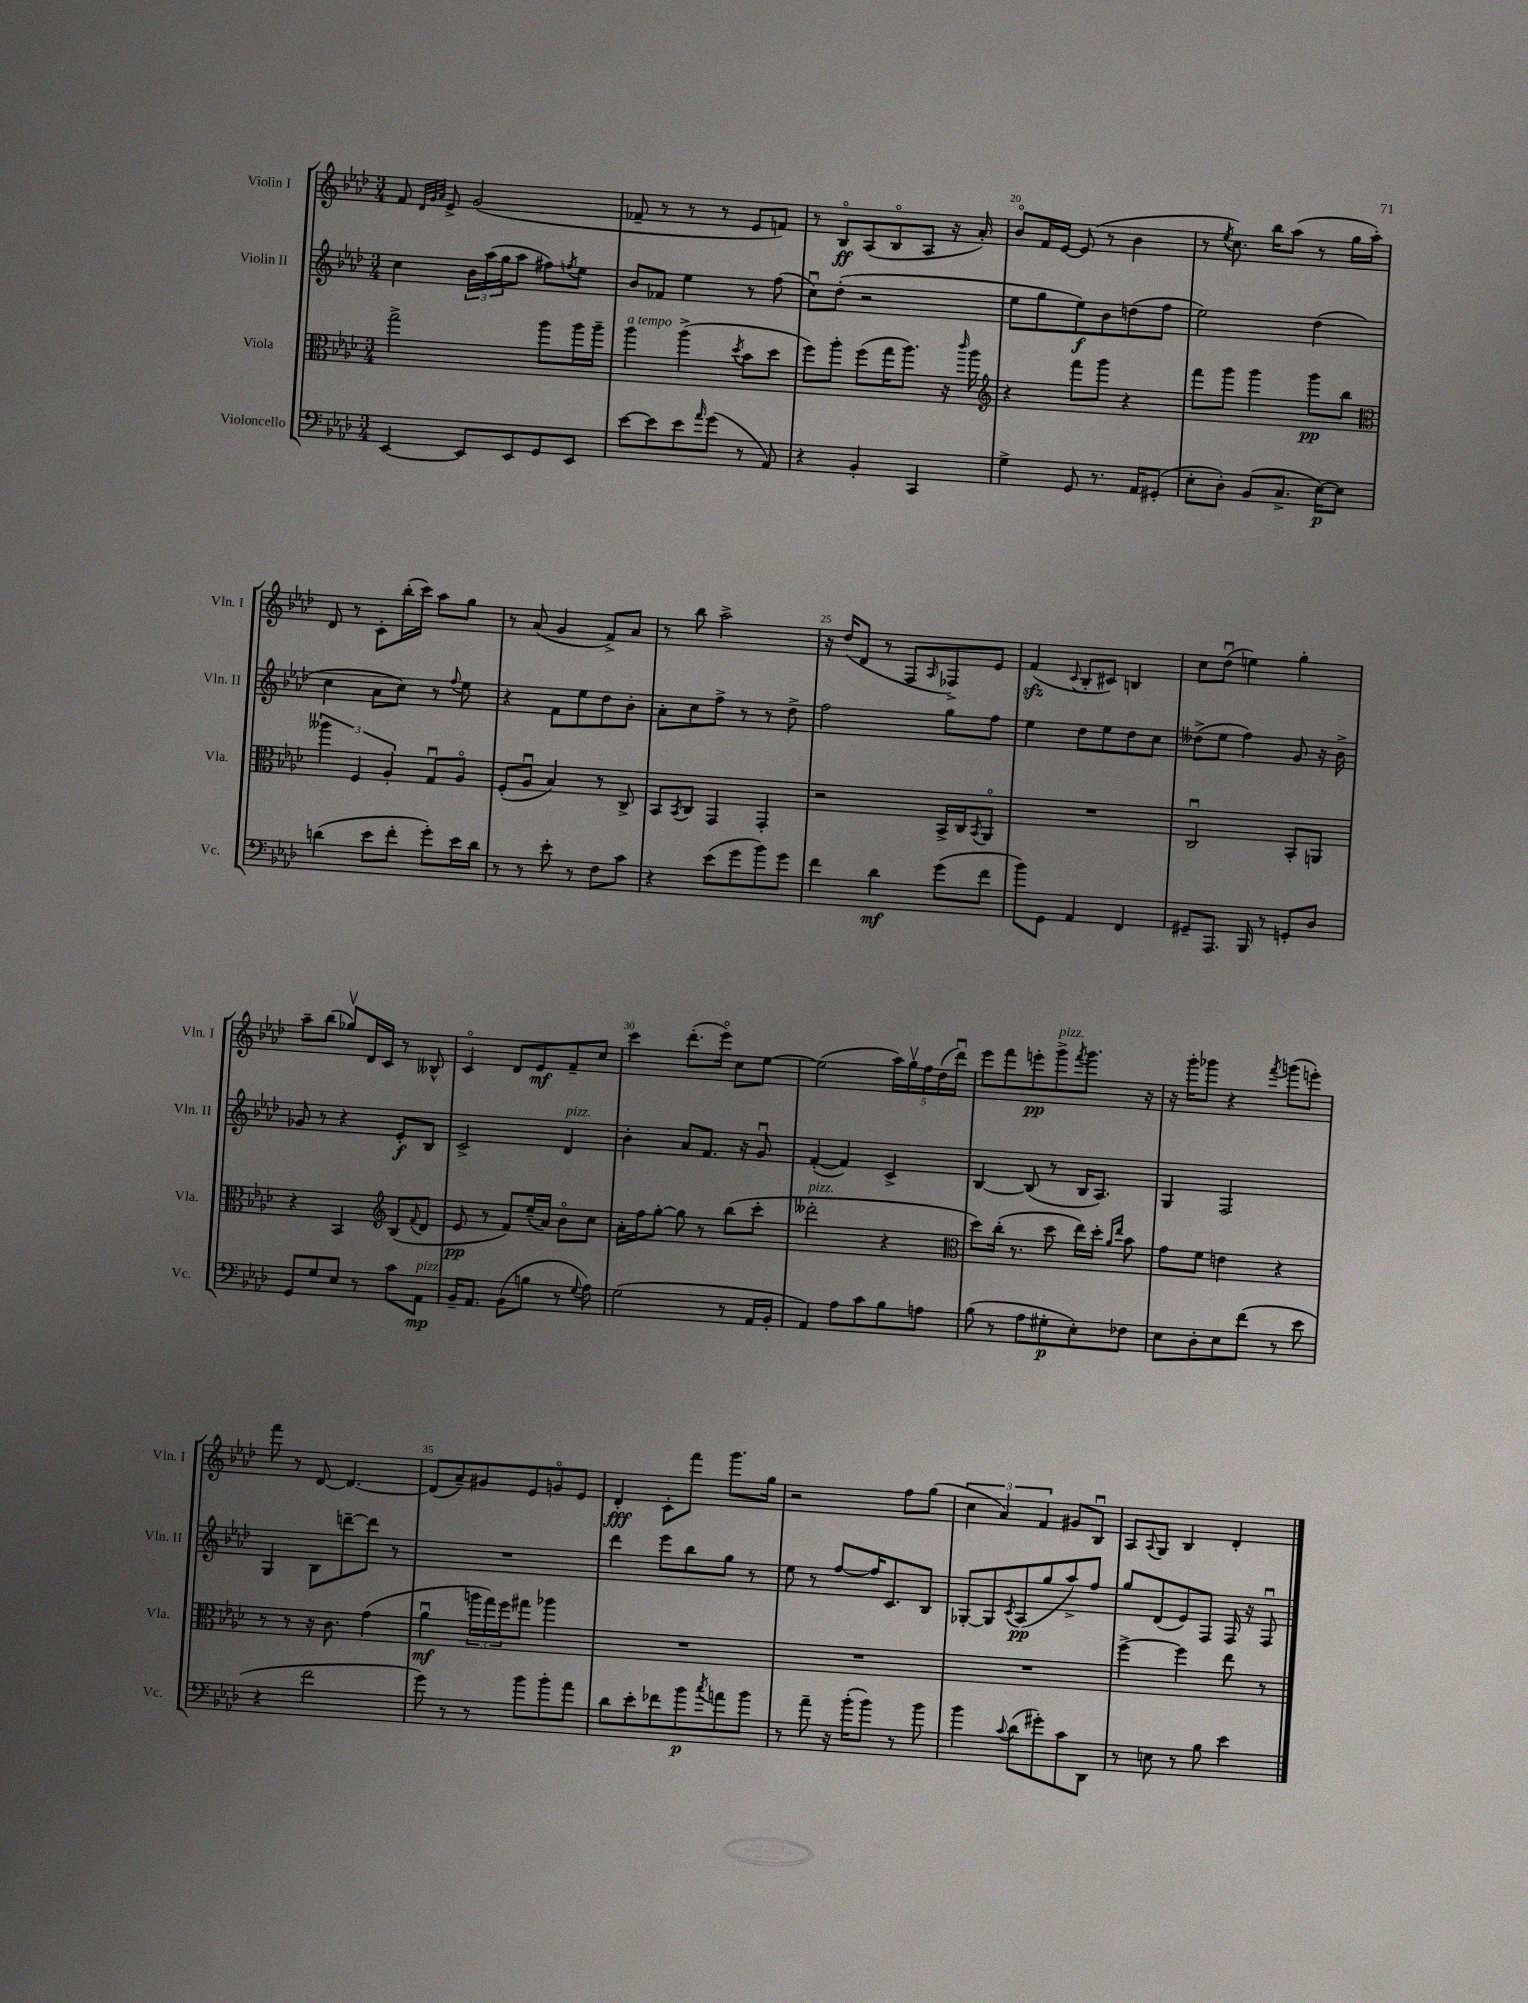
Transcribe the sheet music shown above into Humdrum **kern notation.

**kern	**dynam	**kern	**dynam	**kern	**dynam	**kern	**dynam
*part4	*part4	*part3	*part3	*part2	*part2	*part1	*part1
*staff4	*staff4	*staff3	*staff3	*staff2	*staff2	*staff1	*staff1
*I"Violoncello	*	*I"Viola	*	*I"Violin II	*	*I"Violin I	*
*I'Vc.	*	*I'Vla.	*	*I'Vln. II	*	*I'Vln. I	*
*clefF4	*	*clefC3	*	*clefG2	*	*clefG2	*
*k[b-e-a-d-]	*	*k[b-e-a-d-]	*	*k[b-e-a-d-]	*	*k[b-e-a-d-]	*
*M3/4	*	*M3/4	*	*M3/4	*	*M3/4	*
=17	=17	=17	=17	=17	=17	=17	=17
[4EE-/	.	2gg^\	.	4cc\	.	8f/	.
.	.	.	.	.	.	32qqd-/LLL	.
.	.	.	.	.	.	32qqg/	.
.	.	.	.	.	.	32qqa-/JJJ	.
.	.	.	.	.	.	8e-^/	.
8EE-/L]	.	.	.	24b-\LL	.	(2g/	.
.	.	.	.	(24aa-\	.	.	.
.	.	.	.	24gg\J	.	.	.
8EE-/	.	.	.	8aa-\J	.	.	.
8GG/	.	8aa-\L	.	8ff#X\L)	.	.	.
.	.	.	.	8qffn/	.	.	.
8EE-/J	.	16aa-\L	.	8ee-\J	.	.	.
.	.	16aa-~\JJ	.	.	.	.	.
=18	=18	=18	=18	=18	=18	=18	=18
!	!	!LO:TX:a:i:t=a tempo	!	!	!	!	!
[8e-\L	.	4aa-\	.	8b-/L	.	8f-X~/	.
8e-\]	.	.	.	8f-X/J	.	8r	.
8e-\	.	(4aa-^\	.	4ee-\	.	8r	.
16qqa-/	.	.	.	.	.	.	.
(8g\J	.	.	.	.	.	8r	.
.	.	8qdd-/	.	.	.	.	.
8r	.	8b-\L	.	8r	.	8e-/L	.
8AA-/)	.	8dd-\J	.	(8ff\	.	8fn/J)	.
=19	=19	=19	=19	=19	=19	=19	=19
4r	.	8ff\L)	.	8ccu\L)	.	8r	.
.	.	8aa-'\J	.	(8dd-'\J	.	8B-/L	ff
4BB-'/	.	(8ff\L	.	2r	.	(8A-/	.
.	.	16gg\K	.	.	.	8B-/	.
.	.	8.aa-\J)	.	.	.	.	.
4CC/	.	.	.	.	.	8A-/J	.
.	.	16r	.	.	.	16r	.
.	.	16qqccc/	.	.	.	.	.
.	.	16aa-\	.	.	.	16a-'/)	.
=20	=20	=20	=20	=20	=20	=20	=20
*	*	*clefG2	*	*	*	*	*
4G^\	.	4r	.	8ee-\L	.	8b-/L	.
.	.	.	.	8gg\	.	16f/L	.
.	.	.	.	.	.	[16e-/JJ	.
8GG/	.	8fff\L	.	8ee-\)	f	(8e-/]	.
8.r	.	8ggg\J	.	8b-\	.	8r	.
.	.	4r	.	(8ddn\	.	4b-\	.
16AA-/KL	.	.	.	.	.	.	.
(8GG#X'/J	.	.	.	8ff\J	.	.	.
=21	=21	=21	=21	=21	=21	=21	=21
8E-'\L	.	8fff\L	.	2ee-\)	.	8r	.
.	.	.	.	.	.	8qee-/	.
8D-'\J)	.	8ggg\J	.	.	.	8.cc\)	.
(8BB-/L	.	4ggg\	.	.	.	.	.
.	.	.	.	.	.	16bb-\KL	.
8.C^/J	.	.	.	.	.	(8aa-\J	.
.	.	8ggg\L	pp	(4dd-\	.	8r	.
[16E-\KL)	p	.	.	.	.	.	.
8E-\J]	.	8bb-\J	.	.	.	16gg\LL	.
.	.	.	.	.	.	16aa-'\JJ)	.
!!LO:LB:g=z
=22	=22	=22	=22	=22	=22	=22	=22
*	*	*clefC3	*	*	*	*	*
(4dn\	.	6aa--X\	.	4cc\	.	8d-/	.
.	.	.	.	.	.	8r	.
.	.	6F/	.	.	.	.	.
8e-\L	.	.	.	8a-\L	.	8c'\L	.
.	.	6A-'/	.	.	.	.	.
8f'\J	.	.	.	8cc\J)	.	(16bb-'\L	.
.	.	.	.	.	.	16ccc\JJ)	.
8g'\L)	.	8Gu/L	.	8r	.	8aa-\L	.
.	.	.	.	8qqff/	.	.	.
16e-\L	.	8A-/J	.	8ee-\	.	8gg\J	.
16d\JJ	.	.	.	.	.	.	.
=23	=23	=23	=23	=23	=23	=23	=23
8r	.	(8F'/L	.	4r	.	8r	.
8r	.	8A-u/J	.	.	.	(8a-/	.
8e-'\	.	4B-/)	.	8f\L	.	4g/	.
8r	.	.	.	8ee-\	.	.	.
8F\L	.	8r	.	8dd-\	.	8f^/L)	.
8c\J	.	8C^/	.	8b-'\J	.	8a-/J	.
=24	=24	=24	=24	=24	=24	=24	=24
4r	.	8BB-/L	.	8a-'\L	.	8r	.
.	.	8qBB-/	.	.	.	.	.
.	.	8C/J	.	8cc\	.	8bb-\	.
(8e-\L	.	4GG/	.	8ff^\J	.	2aa-^\	.
8g\	.	.	.	8r	.	.	.
8b-\)	.	4GG'/	.	8r	.	.	.
8g\J	.	.	.	8dd-^\	.	.	.
=25	=25	=25	=25	=25	=25	=25	=25
4f\	.	2r	.	2ff\	.	16r	.
.	.	.	.	.	.	(16dd-/KL	.
.	.	.	.	.	.	8d-/J	.
4d-\	mf	.	.	.	.	8r	.
.	.	.	.	.	.	8F/L	.
.	.	.	.	.	.	16qqA-/	.
(8g\L	.	16BB-^/LL	.	8gg\L	.	8F-X^/)	.
.	.	16C/J	.	.	.	.	.
.	.	8qBB-/	.	.	.	.	.
8f\J	.	8AA-/J	.	8ff\J	.	8e-/J	.
=26	=26	=26	=26	=26	=26	=26	=26
8b-\L)	.	2.r	.	4ee-\	.	(4fzz/	.
8GG\J	.	.	.	.	.	.	.
.	.	.	.	.	.	8qqc/	.
4AA-/	.	.	.	8dd-\L	.	8B-'/L	.
.	.	.	.	8ee-\	.	8c#X/J)	.
4FF/	.	.	.	8dd-\	.	4Bn/	.
.	.	.	.	8cc\J	.	.	.
=27	=27	=27	=27	=27	=27	=27	=27
8GG#X~/L	.	2Cu/	.	(8dd--X^\L	.	8cc\L	.
8.AAA-/J	.	.	.	8ee-\J	.	(8dd-u\J	.
.	.	.	.	4ff\)	.	4een\)	.
16BBB-/	.	.	.	.	.	.	.
8r	.	.	.	.	.	.	.
8GGn'/L	.	8BB-'/L	.	8g/	.	4gg'\	.
8D-/J	.	8AAn/J	.	16r	.	.	.
.	.	.	.	16b-^\	.	.	.
!!LO:LB:g=z
=28	=28	=28	=28	=28	=28	=28	=28
8GG/L	.	4r	.	8g-X/	.	8aa-~\L	.
8G/	.	.	.	8r	.	(8bb-\J	.
8E-/J	.	4BB-/	.	4r	.	8gg-Xv/L)	.
8r	.	.	.	.	.	16d-/L	.
.	.	.	.	.	.	16c/JJ	.
*	*	*clefG2	*	*	*	*	*
8c\L	.	(8B-/L	.	8e-'/L	f	8r	.
.	.	8qqf/	.	.	.	.	.
!LO:TX:a:i:t=pizz.	!	!	!	!	!	!	!
8AA-\J	mp	8d-/J	.	8B-/J	.	8B--X^^/	.
=29	=29	=29	=29	=29	=29	=29	=29
16BB-~/KL	.	8e-/	pp	2c^/	.	4c/	.
8.AA-/J	.	.	.	.	.	.	.
.	.	8r	.	.	.	.	.
(8BB-\L	.	8f/L)	.	.	.	8d-/L	.
8Bn\J	.	(16ee-~/L	.	.	.	8e-/	mf
.	.	16a-/JJ)	.	.	.	.	.
!	!	!	!	!LO:TX:a:i:t=pizz.	!	!	!
8r	.	8b-\L	.	4d-/	.	8f~/	.
8qqG/	.	.	.	.	.	.	.
8A-\)	.	8cc\J	.	.	.	8cc/J	.
=30	=30	=30	=30	=30	=30	=30	=30
(2G\	.	16a-'\LL	.	4b-'\	.	4ccc\	.
.	.	16ff\J	.	.	.	.	.
.	.	[8gg'\J	.	.	.	.	.
.	.	8gg\]	.	8a-/L	.	(8.ddd-'\L	.
.	.	8r	.	8.f/J	.	.	.
.	.	.	.	.	.	16eee-\Jk)	.
8r	.	(8bb-\L	.	.	.	8cc\L	.
.	.	.	.	16r	.	.	.
16AA-/LL	.	8ccc'\J	.	8gu/	.	[8ee-\J	.
16BB-'/JJ	.	.	.	.	.	.	.
=31	=31	=31	=31	=31	=31	=31	=31
!	!	!LO:TX:a:i:t=pizz.	!	!	!	!	!
4AA-/)	.	2ddd--X'\	.	([4f'/	.	(2ee-\]	.
8A-\L	.	.	.	4f/])	.	.	.
8c\	.	.	.	.	.	.	.
8B-\	.	4r	.	4c^/	.	20aa-\LL)	.
.	.	.	.	.	.	20ggv\	.
.	.	.	.	.	.	20ff\	.
8An\J	.	.	.	.	.	.	.
.	.	.	.	.	.	(20dd-\	.
.	.	.	.	.	.	20ddd-u\JJ)	.
=32	=32	=32	=32	=32	=32	=32	=32
*	*	*clefC3	*	*	*	*	*
(8B-\	.	8dd-\L)	.	[4B-/	.	8eee-\L	.
8r	.	(16cc'\Jk	.	.	.	8fff\	.
.	.	8.r	.	.	.	.	.
8A-\L	.	.	.	(8B-/]	.	8eeen'\	pp
!	!	!	!	!	!	!LO:TX:a:i:t=pizz.	!
8G#X'\	p	8dd-\	.	8r	.	8ggg^\	.
.	.	.	.	.	.	8qfff/	.
8E-'\)	.	16ee-\LL)	.	16B-/KL	.	8.ggg\J	.
.	.	16dd-'\JJ	.	8.A-/J)	.	.	.
.	.	16qqa-/LL	.	.	.	.	.
.	.	16qqee-/JJ	.	.	.	.	.
8F-X\J	.	8b-\	.	.	.	.	.
.	.	.	.	.	.	16r	.
=33	=33	=33	=33	=33	=33	=33	=33
8E-\L	.	8g\L	.	4G/	.	16r	.
.	.	.	.	.	.	16ggg'\KL	.
8D-'\	.	8f\J	.	.	.	8ggg-X\J	.
8E-\	.	4en\	.	2F/	.	4r	.
(8f\J	.	.	.	.	.	.	.
.	.	.	.	.	.	8qfff/	.
8r	.	4r	.	.	.	(8gggn\L	.
8e-\	.	.	.	.	.	8eeen'\J)	.
!!LO:LB:g=z
=34	=34	=34	=34	=34	=34	=34	=34
4r	.	8r	.	4G/	.	8fff\	.
.	.	8r	.	.	.	8r	.
2f\	.	16r	.	8B-\L	.	[8d-/	.
.	.	8.c\	.	.	.	.	.
.	.	.	.	[8dddn~\	.	4.d-/_	.
.	.	(4g\	.	8ddd\J]	.	.	.
.	.	.	.	8r	.	.	.
=35	=35	=35	=35	=35	=35	=35	=35
8g\)	.	4a-u\	mf	2.r	.	(8d-/L]	.
8r	.	.	.	.	.	8a-~/)	.
8r	.	24aan\LL	.	.	.	8g#X/	.
.	.	24gg\)	.	.	.	.	.
.	.	24ff\J	.	.	.	.	.
8b-\L	.	8gg#X\J	.	.	.	8e-/	.
8b-'\	.	4aa-X\	.	.	.	8gn/	.
8a-\J	.	.	.	.	.	8e-/J	.
=36	=36	=36	=36	=36	=36	=36	=36
8d-\L	.	2.r	.	4ddd-\	.	4d-'/	fff
8e-'\	.	.	.	.	.	.	.
8f-X\	.	.	.	8eee-\L	.	8c'\L	.
8b-\	p	.	.	8bb-\	.	8fff\J	.
8qcc/	.	.	.	.	.	.	.
8an\	.	.	.	8gg\J	.	8.ggg\L	.
8b-\J	.	.	.	8r	.	.	.
.	.	.	.	.	.	16gg\Jk	.
=37	=37	=37	=37	=37	=37	=37	=37
8r	.	2.r	.	8ee-\	.	2r	.
8a-~\	.	.	.	8r	.	.	.
16r	.	.	.	[8ff/L	.	.	.
(16b-'\KL	.	.	.	.	.	.	.
8b-\J)	.	.	.	16ff/K]	.	.	.
.	.	.	.	8.c/	.	.	.
8r	.	.	.	.	.	8ff\L	.
8b-\	.	.	.	8B-/J	.	(8gg\J	.
=38	=38	=38	=38	=38	=38	=38	=38
4b-\	.	2.r	.	[8G-X'/L	.	6cc\	.
.	.	.	.	8G-/]	.	.	.
.	.	.	.	.	.	6a-/)	.
8qqc/	.	.	.	8qc/	.	.	.
(8d-\L	.	.	.	(8A-/	pp	.	.
.	.	.	.	.	.	6f/	.
8g#X'\)	.	.	.	8gg/	.	.	.
8c\	.	.	.	8aa-^/)	.	8g#X/L	.
8DD-\J	.	.	.	8ff/J	.	8B-u/J	.
=39	=39	=39	=39	=39	=39	=39	=39
8r	.	[4ff^\	.	8gg/L	.	8A-/L	.
.	.	.	.	.	.	8qqA-/	.
8En\	.	.	.	(8d-/	.	8G/J	.
8r	.	4ff\]	.	8e-/)	.	4B-/	.
8B-\	.	.	.	8F/J	.	.	.
4e-\	.	8ee-\	.	16F/	.	4d-'/	.
.	.	.	.	16r	.	.	.
.	.	8r	.	8Fu/	.	.	.
==	==	==	==	==	==	==	==
*-	*-	*-	*-	*-	*-	*-	*-
